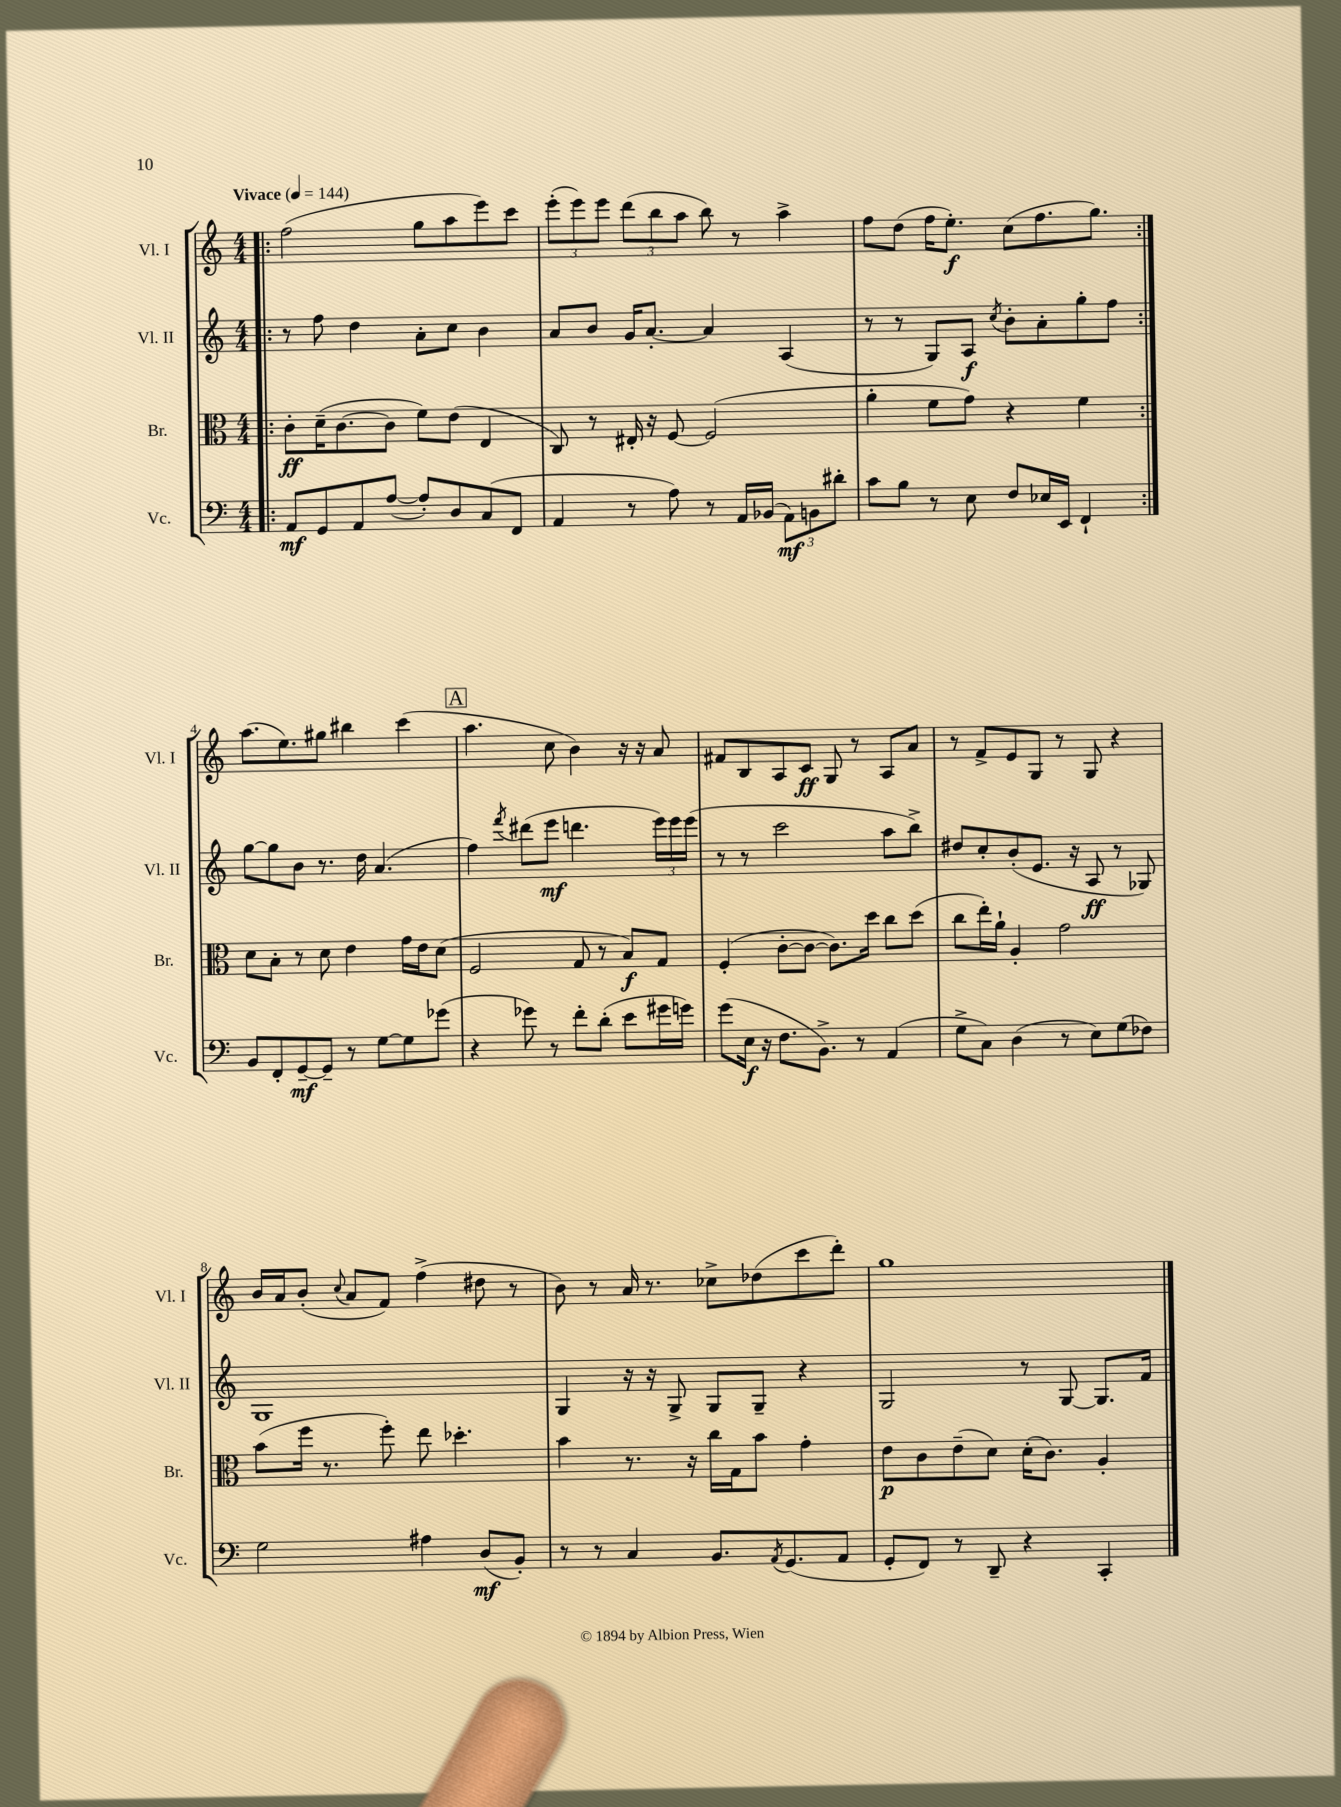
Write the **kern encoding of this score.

**kern	**kern	**kern	**kern
*staff4	*staff3	*staff2	*staff1
*clefF4	*clefC3	*clefG2	*clefG2
*k[]	*k[]	*k[]	*k[]
*M4/4	*M4/4	*M4/4	*M4/4
*MM144	*MM144	*MM144	*MM144
=!|:	=!|:	=!|:	=!|:
8AA	8c'	8r	(2ff
8GG	(16d~	8ff	.
.	[8.c	.	.
8AA	.	4dd	.
([8A	8c]	.	.
8A'])	8f)	8a'	8gg
8D	(8e	8cc	8aa
(8C	4E	4b	8eee)
8FF	.	.	8ccc
=	=	=	=
4AA	8C)	8a	(12eee'
.	.	.	12eee)
.	8r	8b	.
.	.	.	12eee
8r	16E#'	16g	(12ddd
.	16r	[8.a'	.
.	.	.	12bb
8A)	[8F	.	.
.	.	.	12aa
8r	(2F]	4a]	8bb)
16AA	.	.	8r
(16BB-	.	.	.
12AA)	.	(4A	4aa^
12BB	.	.	.
12d#'	.	.	.
=	=	=	=
8c	4a'	8r	8ff
8B	.	8r	(8dd
8r	8f	8G)	16ff
.	.	.	8.ee')
8E	8g)	8A	.
.	.	8qcc	.
8F	4r	8b'	(8cc
16E-	.	8a'	8.ff
16EE	.	.	.
4FF`	4f	8gg'	.
.	.	.	8.gg)
.	.	8ff	.
=:|!	=:|!	=:|!	=:|!
8BB	8d	[8gg	(8.aa
8FF'	8B'	8gg]	.
.	.	.	8.ee)
[8GG~	8r	8b	.
8GG~]	8d	8.r	8gg#
8r	4e	.	4bb#
.	.	16dd	.
[8G	.	(4.a	.
8G]	16g	.	(4ccc
.	16e	.	.
(8g-	(8d	.	.
=	=	=	=
4r	2F	4ff)	4.aa
.	.	8qfff	.
8g-)	.	(8ddd#	.
8r	.	8eee	8cc
8f'	8G	4.ddd	4b)
(8d'	8r	.	.
8e	8B)	.	16r
.	.	.	16r
16g#	8G	24eee)	8a
.	.	24eee	.
16g)	.	.	.
.	.	(24eee	.
=	=	=	=
(8g	(4F'	8r	8f#
16E	.	8r	8B
16r	.	.	.
8.F	[8c'	2ccc	8A
.	8c_	.	8c
8.BB^)	.	.	.
.	8.c])	.	8G
8r	.	.	8r
.	16dd	.	.
(4AA	8cc	8aa	8A
.	(8dd	8bb^)	8a
=	=	=	=
8G^	8cc	8dd#	8r
8C)	16ee')	8cc'	8f^
.	16a`	.	.
(4D	4A'	(8b'	8e
.	.	8.e	8G
8r	2g	.	8r
.	.	16r	.
8E)	.	8A	8G
(8G	.	8r	4r
8F-)	.	8G-)	.
=	=	=	=
2G	(8b	1G	16b
.	.	.	16a
.	16ff	.	(8b'
.	8.r	.	.
.	.	.	8qqcc
.	.	.	8a
.	8ff')	.	8f)
4A#	8ee	.	(4ff^
.	4.dd-'	.	.
(8D	.	.	8dd#
8BB')	.	.	8r
=	=	=	=
8r	4b	4G	8b)
8r	.	.	8r
4C	8.r	16r	16a
.	.	16r	8.r
.	.	8G^	.
.	16r	.	.
8.BB	16cc	8G	8cc-^
.	16G	.	.
.	8b	8G~	(8dd-
8qAA	.	.	.
(8.GG	.	.	.
.	4g'	4r	8ccc
8AA	.	.	8ddd')
=	=	=	=
8GG'	8e	2G	1gg
8FF)	8c	.	.
8r	(8e~	.	.
8DD~	8d)	.	.
4r	(16d'	8r	.
.	8.c)	.	.
.	.	[8G	.
4CC'	4A'	8.G]	.
.	.	16f	.
==	==	==	==
*-	*-	*-	*-
